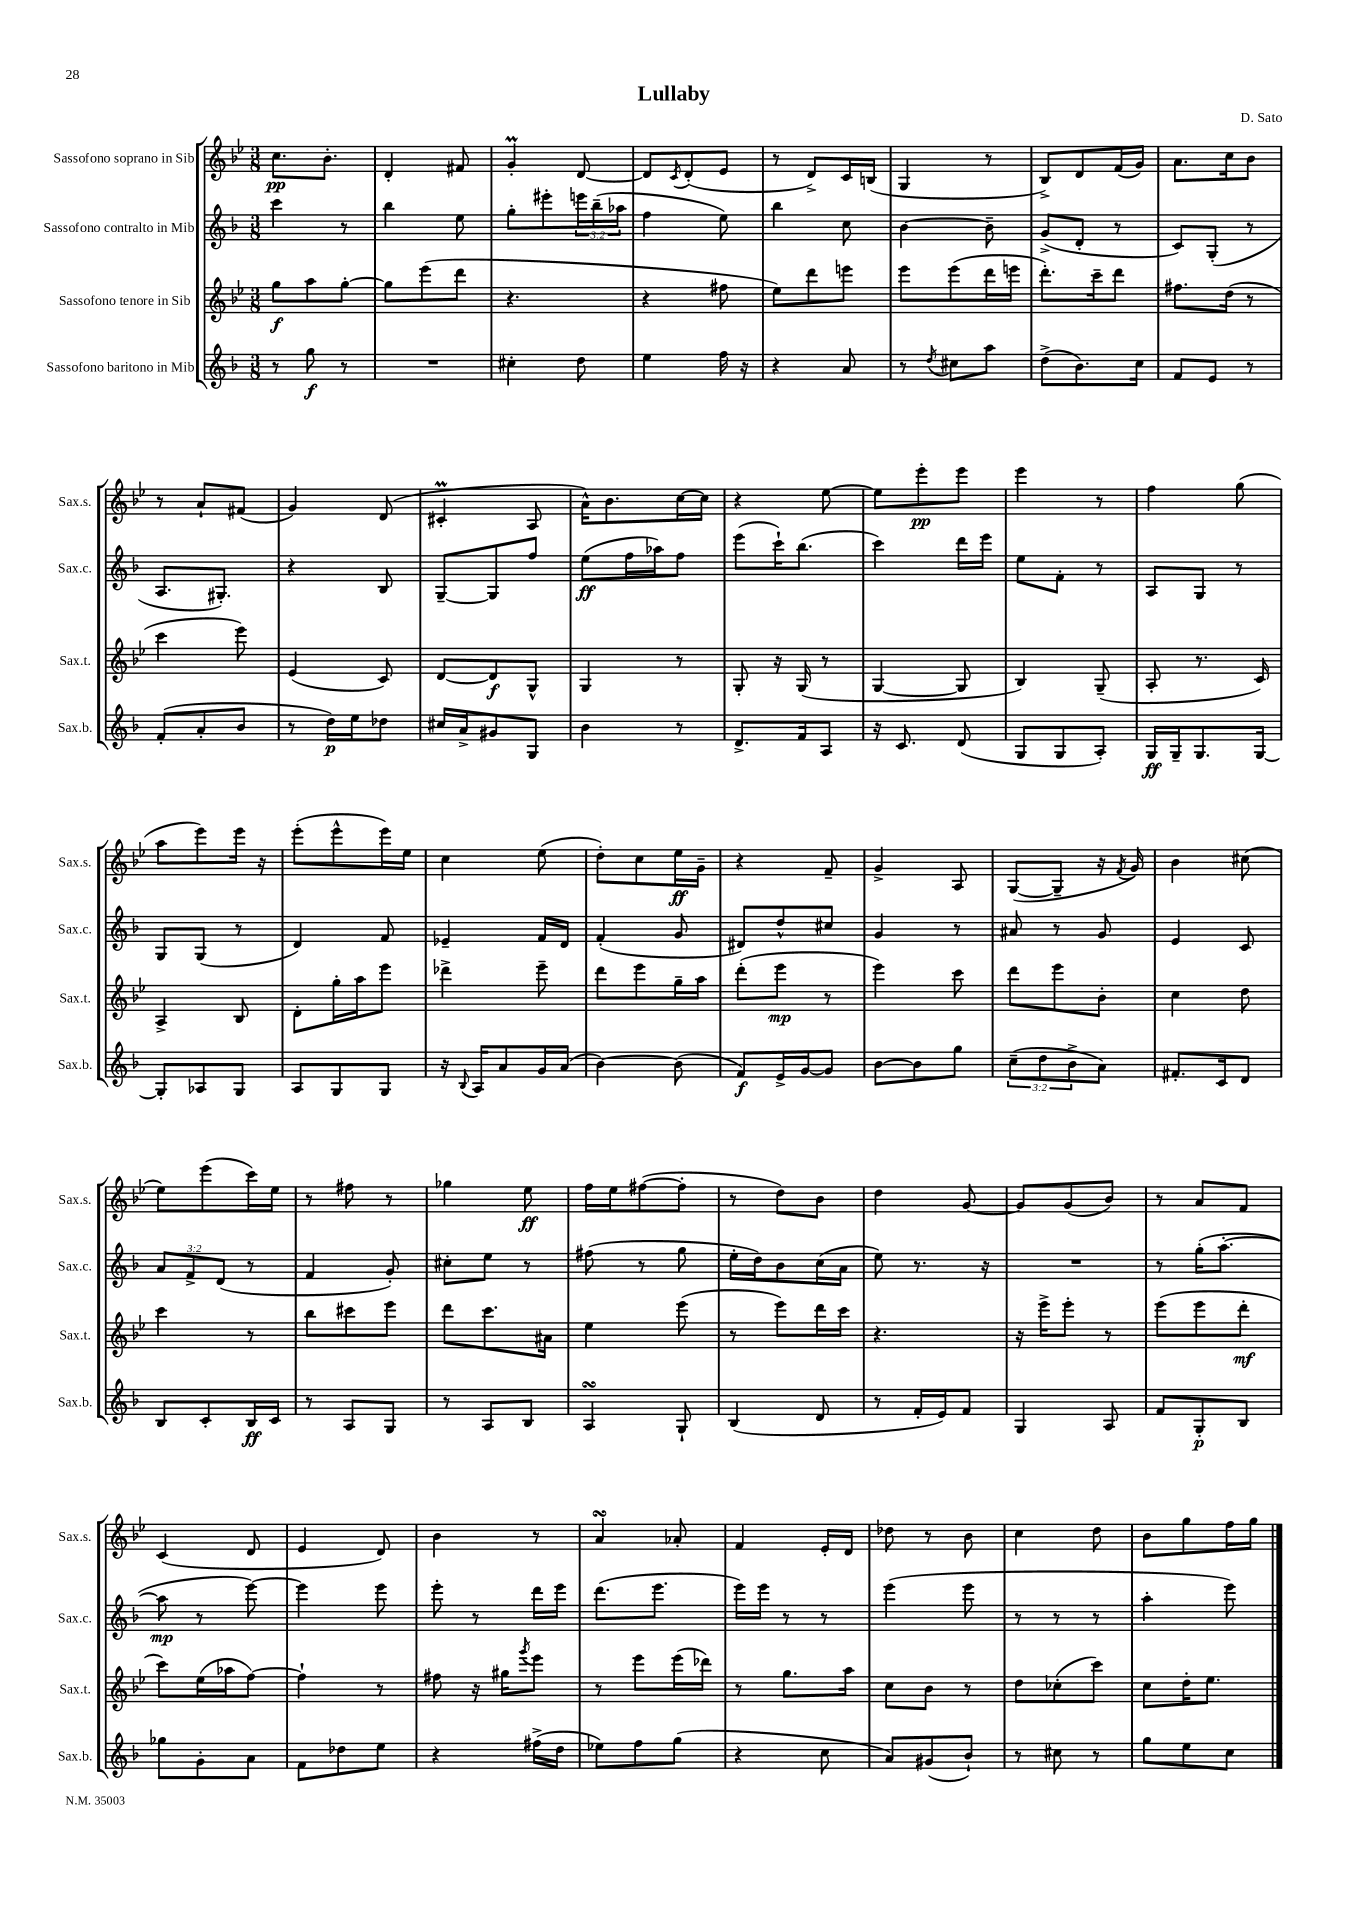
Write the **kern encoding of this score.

**kern	**dynam	**kern	**dynam	**kern	**dynam	**kern	**dynam
*part4	*part4	*part3	*part3	*part2	*part2	*part1	*part1
*staff4	*staff4	*staff3	*staff3	*staff2	*staff2	*staff1	*staff1
*I"Sassofono baritono in Mib	*	*I"Sassofono tenore in Sib	*	*I"Sassofono contralto in Mib	*	*I"Sassofono soprano in Sib	*
*I'Sax.b.	*	*I'Sax.t.	*	*I'Sax.c.	*	*I'Sax.s.	*
*clefG2	*	*clefG2	*	*clefG2	*	*clefG2	*
*k[b-]	*	*k[b-e-]	*	*k[b-]	*	*k[b-e-]	*
*M3/8	*	*M3/8	*	*M3/8	*	*M3/8	*
=1	=1	=1	=1	=1	=1	=1	=1
8r	.	8gg\L	f	4ccc\	.	8.cc\L	pp
8gg\	f	8aa\	.	.	.	.	.
.	.	.	.	.	.	8.b-'\J	.
8r	.	[8gg'\J	.	8r	.	.	.
=2	=2	=2	=2	=2	=2	=2	=2
4.r	.	8gg\L]	.	4bb-\	.	4d'/	.
.	.	(8eee-\	.	.	.	.	.
.	.	8ddd\J	.	8ee\	.	8f#X/	.
=3	=3	=3	=3	=3	=3	=3	=3
4cc#X'\	.	4.r	.	8gg'\L	.	4gM'/	.
.	.	.	.	8eee#X'\	.	.	.
8dd\	.	.	.	24eeen\L	.	[8d/	.
.	.	.	.	(24bb-~\	.	.	.
.	.	.	.	24aa-X\JJ	.	.	.
=4	=4	=4	=4	=4	=4	=4	=4
4ee\	.	4r	.	4ff\	.	8d/L]	.
.	.	.	.	.	.	8qc/	.
.	.	.	.	.	.	(8d'/	.
16ff\	.	8ff#X\	.	8ee\)	.	8e-/J	.
16r	.	.	.	.	.	.	.
=5	=5	=5	=5	=5	=5	=5	=5
4r	.	8ee-\L)	.	4bb-\	.	8r	.
.	.	8ddd\	.	.	.	8d^/L)	.
8a/	.	8eeen\J	.	8cc\	.	16c/L	.
.	.	.	.	.	.	(16Bn/JJ	.
=6	=6	=6	=6	=6	=6	=6	=6
8r	.	8eee-\L	.	[4b-\	.	4G/	.
8qdd/	.	.	.	.	.	.	.
8cc#X\L	.	(8eee-\	.	.	.	.	.
8aa\J	.	16ddd\L	.	8b-~\]	.	8r	.
.	.	16eeen\JJ	.	.	.	.	.
=7	=7	=7	=7	=7	=7	=7	=7
(8dd^\L	.	8.ddd'\L)	.	(8g^/L	.	8B-^/L)	.
8.b-\)	.	.	.	8d'/J	.	8d/	.
.	.	16ccc~\k	.	.	.	.	.
.	.	8ddd\J	.	8r	.	(16f/L	.
16cc\Jk	.	.	.	.	.	16g/JJ)	.
=8	=8	=8	=8	=8	=8	=8	=8
8f/L	.	8.ff#X\L	.	8c/L)	.	8.a\L	.
8e/J	.	.	.	(8G'/J	.	.	.
.	.	(16dd\Jk	.	.	.	16cc\k	.
8r	.	8r	.	8r	.	8b-\J	.
!!LO:LB:g=z
=9	=9	=9	=9	=9	=9	=9	=9
(8f'/L	.	4ccc\	.	8.A/L	.	8r	.
8a'/	.	.	.	.	.	8a`/L	.
.	.	.	.	8.G#X'/J)	.	.	.
8b-/J	.	8eee-\)	.	.	.	(8f#X/J	.
=10	=10	=10	=10	=10	=10	=10	=10
8r	.	(4e-/	.	4r	.	4g/)	.
16dd\LL)	p	.	.	.	.	.	.
16ee\J	.	.	.	.	.	.	.
8dd-X\J	.	8c/)	.	8B-/	.	(8d/	.
=11	=11	=11	=11	=11	=11	=11	=11
16cc#X/LL	.	[8d/L	.	[8G~/L	.	4c#Xm'/	.
16a^/J	.	.	.	.	.	.	.
8g#X/	.	8d/]	f	8G/]	.	.	.
8G/J	.	8G^^/J	.	8ff/J	.	8A/	.
=12	=12	=12	=12	=12	=12	=12	=12
4b-\	.	4G/	.	(8ee\L	ff	16a^^\KL)	.
.	.	.	.	.	.	8.b-\	.
.	.	.	.	16ff\L	.	.	.
.	.	.	.	16aa-X\J)	.	.	.
8r	.	8r	.	8ff\J	.	[16cc\L	.
.	.	.	.	.	.	16cc\JJ]	.
=13	=13	=13	=13	=13	=13	=13	=13
8.d^/L	.	8G'/	.	(8eee\L	.	4r	.
.	.	16r	.	16ccc`\K)	.	.	.
16f/k	.	(16G/	.	(8.bb-\J	.	.	.
8A/J	.	8r	.	.	.	[8ee-\	.
=14	=14	=14	=14	=14	=14	=14	=14
16r	.	[4G/	.	4ccc\)	.	8ee-\L]	.
8.c/	.	.	.	.	.	.	.
.	.	.	.	.	.	8eee-'\	pp
(8d/	.	8G/]	.	16ddd\LL	.	8eee-\J	.
.	.	.	.	16eee\JJ	.	.	.
=15	=15	=15	=15	=15	=15	=15	=15
8G/L	.	4B-/)	.	8ee\L	.	4eee-\	.
8G/	.	.	.	8f'\J	.	.	.
8A'/J)	.	(8G~/	.	8r	.	8r	.
=16	=16	=16	=16	=16	=16	=16	=16
16G/LL	ff	8A'/	.	8A/L	.	4ff\	.
16G~/J	.	.	.	.	.	.	.
8.G/	.	8.r	.	8G/J	.	.	.
.	.	.	.	8r	.	(8gg\	.
[16G/Jk	.	16c/)	.	.	.	.	.
!!LO:LB:g=z
=17	=17	=17	=17	=17	=17	=17	=17
8G'/L]	.	4A^/	.	8G/L	.	8aa\L	.
8A-X/	.	.	.	(8G/J	.	8eee-\)	.
8G/J	.	8B-/	.	8r	.	16eee-\Jk	.
.	.	.	.	.	.	16r	.
=18	=18	=18	=18	=18	=18	=18	=18
8A/L	.	8d'\L	.	4d/)	.	(8eee-'\L	.
8G/	.	16gg'\L	.	.	.	8eee-^^\	.
.	.	16aa\J	.	.	.	.	.
8G/J	.	8eee-\J	.	8f/	.	16eee-\L)	.
.	.	.	.	.	.	16ee-\JJ	.
=19	=19	=19	=19	=19	=19	=19	=19
16r	.	4ddd-X^\	.	4e-X~/	.	4cc\	.
8qqB-/	.	.	.	.	.	.	.
16A/KL	.	.	.	.	.	.	.
8a/	.	.	.	.	.	.	.
16g/L	.	8eee-~\	.	16f/LL	.	(8ee-\	.
(16a/JJ	.	.	.	16d/JJ	.	.	.
=20	=20	=20	=20	=20	=20	=20	=20
[4b-\)	.	8ddd\L	.	(4f'/	.	8dd'\L)	.
.	.	8eee-\	.	.	.	8cc\	.
(8b-\]	.	16gg~\L	.	8g/	.	16ee-\L	ff
.	.	16aa\JJ	.	.	.	16g~\JJ	.
=21	=21	=21	=21	=21	=21	=21	=21
8f/L)	f	(8ddd'\L	.	8d#X/L)	.	4r	.
16e^/L	.	8eee-\J	mp	8dd^^/	.	.	.
[16g/J	.	.	.	.	.	.	.
8g/J]	.	8r	.	8cc#X/J	.	8f~/	.
=22	=22	=22	=22	=22	=22	=22	=22
[8b-\L	.	4eee-\)	.	4g/	.	4g^/	.
8b-\]	.	.	.	.	.	.	.
8gg\J	.	8ccc\	.	8r	.	8A/	.
=23	=23	=23	=23	=23	=23	=23	=23
(12cc~\L	.	8ddd\L	.	8a#X/	.	([8G/L	.
12dd\	.	.	.	.	.	.	.
.	.	8eee-\	.	8r	.	8G~/J]	.
12b-^\	.	.	.	.	.	.	.
8a\J)	.	8b-'\J	.	8g/	.	16r	.
.	.	.	.	.	.	8qf/	.
.	.	.	.	.	.	16g/)	.
=24	=24	=24	=24	=24	=24	=24	=24
8.f#X'/L	.	4cc\	.	4e/	.	4b-\	.
16c/k	.	.	.	.	.	.	.
8d/J	.	8dd\	.	8c/	.	(8cc#X\	.
!!LO:LB:g=z
=25	=25	=25	=25	=25	=25	=25	=25
8B-/L	.	4ccc\	.	12a/L	.	8ee-\L)	.
.	.	.	.	12f^/	.	.	.
8c'/	.	.	.	.	.	(8eee-\	.
.	.	.	.	(12d/J	.	.	.
16B-/L	ff	8r	.	8r	.	16ccc\L)	.
16c/JJ	.	.	.	.	.	16ee-\JJ	.
=26	=26	=26	=26	=26	=26	=26	=26
8r	.	8bb-\L	.	4f/	.	8r	.
8A/L	.	8ccc#X\	.	.	.	8ff#X\	.
8G/J	.	8eee-\J	.	8g'/)	.	8r	.
=27	=27	=27	=27	=27	=27	=27	=27
8r	.	8ddd\L	.	8cc#X'\L	.	4gg-X\	.
8A/L	.	8.ccc\	.	8ee\J	.	.	.
8B-/J	.	.	.	8r	.	8ee-\	ff
.	.	16a#X\Jk	.	.	.	.	.
=28	=28	=28	=28	=28	=28	=28	=28
4AsSsS/	.	4ee-\	.	(8ff#X\	.	16ff\LL	.
.	.	.	.	.	.	16ee-\J	.
.	.	.	.	8r	.	([8ff#X\	.
8G`/	.	(8eee-\	.	8gg\	.	8ff#'\J]	.
=29	=29	=29	=29	=29	=29	=29	=29
(4B-/	.	8r	.	16ee'\LL	.	8r	.
.	.	.	.	16dd\J)	.	.	.
.	.	8eee-\L)	.	8b-\	.	8dd\L)	.
8d/	.	16ddd\L	.	(16cc\L	.	8b-\J	.
.	.	16ccc\JJ	.	16a\JJ	.	.	.
=30	=30	=30	=30	=30	=30	=30	=30
8r	.	4.r	.	8ee\)	.	4dd\	.
16f'/LL	.	.	.	8.r	.	.	.
16e/J)	.	.	.	.	.	.	.
8f/J	.	.	.	.	.	[8g/	.
.	.	.	.	16r	.	.	.
=31	=31	=31	=31	=31	=31	=31	=31
4G/	.	16r	.	4.r	.	8g/L]	.
.	.	16eee-^\KL	.	.	.	.	.
.	.	8eee-'\J	.	.	.	(8g/	.
8A/	.	8r	.	.	.	8b-/J)	.
=32	=32	=32	=32	=32	=32	=32	=32
8f/L	.	(8eee-\L	.	8r	.	8r	.
8G'/	p	8eee-\	.	(16gg'\KL	.	8a/L	.
.	.	.	.	[8.aa'\J	.	.	.
8B-/J	.	8ddd'\J	mf	.	.	8f/J	.
!!LO:LB:g=z
=33	=33	=33	=33	=33	=33	=33	=33
8gg-X\L	.	8ccc\L)	.	8aa\]	mp	(4c/	.
8g'\	.	(16ee-\L	.	8r	.	.	.
.	.	16aa-X\J	.	.	.	.	.
8a\J	.	[8ff\J)	.	[8eee\)	.	8d/	.
=34	=34	=34	=34	=34	=34	=34	=34
8f\L	.	4ff`\]	.	4eee\]	.	4e-/	.
8dd-X\	.	.	.	.	.	.	.
8ee\J	.	8r	.	8eee\	.	8d/)	.
=35	=35	=35	=35	=35	=35	=35	=35
4r	.	8ff#X\	.	8eee'\	.	4b-\	.
.	.	16r	.	8r	.	.	.
.	.	16gg#X\KL	.	.	.	.	.
.	.	8qggg/	.	.	.	.	.
(16ff#X^\LL	.	8eee-\J	.	16ddd\LL	.	8r	.
16dd\JJ	.	.	.	16eee\JJ	.	.	.
=36	=36	=36	=36	=36	=36	=36	=36
8ee-X\L)	.	8r	.	(8.ddd\L	.	4asSsS/	.
8ff\	.	8eee-\L	.	.	.	.	.
.	.	.	.	8.eee\J	.	.	.
(8gg\J	.	(16eee-\L	.	.	.	8a-X'/	.
.	.	16ddd-X\JJ)	.	.	.	.	.
=37	=37	=37	=37	=37	=37	=37	=37
4r	.	8r	.	16eee\LL)	.	4f/	.
.	.	.	.	16eee\JJ	.	.	.
.	.	8.gg\L	.	8r	.	.	.
8cc\	.	.	.	8r	.	16e-'/LL	.
.	.	16aa\Jk	.	.	.	16d/JJ	.
=38	=38	=38	=38	=38	=38	=38	=38
8a/L)	.	8cc\L	.	(4eee\	.	8dd-X\	.
(8g#X/	.	8b-\J	.	.	.	8r	.
8b-`/J)	.	8r	.	8eee\	.	8b-\	.
=39	=39	=39	=39	=39	=39	=39	=39
8r	.	8dd\L	.	8r	.	4cc\	.
8cc#X\	.	(8cc-X'\	.	8r	.	.	.
8r	.	8ccc\J)	.	8r	.	8dd\	.
=40	=40	=40	=40	=40	=40	=40	=40
8gg\L	.	8cc\L	.	4aa'\	.	8b-\L	.
8ee\	.	16dd'\K	.	.	.	8gg\	.
.	.	8.ee-\J	.	.	.	.	.
8cc\J	.	.	.	8eee\)	.	16ff\L	.
.	.	.	.	.	.	16gg\JJ	.
==	==	==	==	==	==	==	==
*-	*-	*-	*-	*-	*-	*-	*-
